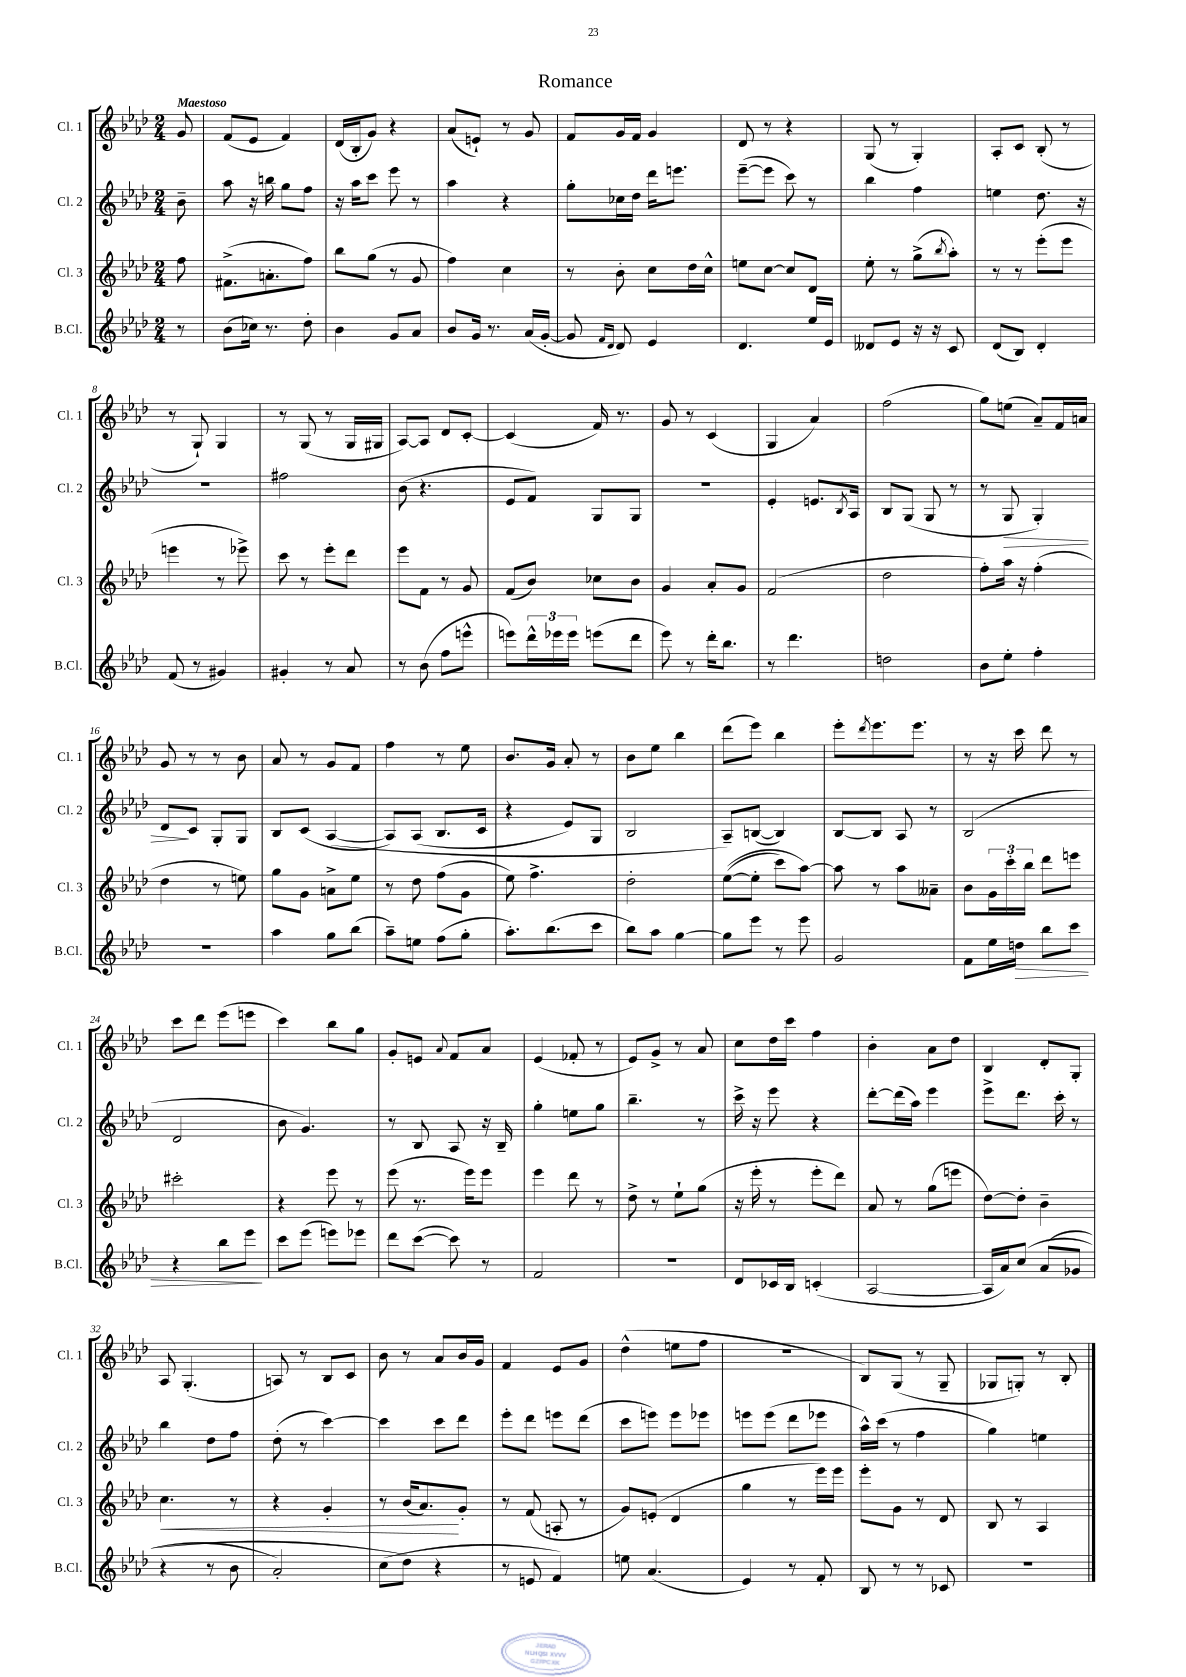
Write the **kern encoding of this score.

**kern	**dynam	**kern	**dynam	**kern	**dynam	**kern
*part4	*part4	*part3	*part3	*part2	*part2	*part1
*staff4	*staff4	*staff3	*staff3	*staff2	*staff2	*staff1
*I"B.Cl.	*	*I"Cl. 3	*	*I"Cl. 2	*	*I"Cl. 1
*I'B.Cl.	*	*I'Cl. 3	*	*I'Cl. 2	*	*I'Cl. 1
*clefG2	*	*clefG2	*	*clefG2	*	*clefG2
*k[b-e-a-d-]	*	*k[b-e-a-d-]	*	*k[b-e-a-d-]	*	*k[b-e-a-d-]
*M2/4	*	*M2/4	*	*M2/4	*	*M2/4
=	=	=	=	=	=	=
!	!	!	!	!	!	!LO:TX:a:B:t=Maestoso
8r	.	8ff\	.	8b-~\	.	8g/
=1	=1	=1	=1	=1	=1	=1
(8b-\L	.	(8.f#X^\L	.	8aa-\	.	(8f/L
16cc-X\Jk)	.	.	.	16r	.	8e-/J
8.r	.	8.an'\	.	16bbn\	.	.
.	.	.	.	8gg\L	.	4f/)
8dd-'\	.	8ff\J)	.	8ff\J	.	.
=2	=2	=2	=2	=2	=2	=2
4b-\	.	8bb-\L	.	16r	.	(16d-/LL
.	.	.	.	16aa-\KL	.	16B-'/J
.	.	(8gg\J	.	8ccc\J	.	8g/J)
8g/L	.	8r	.	8eee-\	.	4r
8a-/J	.	8g/	.	8r	.	.
=3	=3	=3	=3	=3	=3	=3
8b-/L	.	4ff\)	.	4aa-\	.	(8a-/L
16g/Jk	.	.	.	.	.	8en`/J)
8.r	.	.	.	.	.	.
.	.	4cc\	.	4r	.	8r
(16a-/LL	.	.	.	.	.	8g/
[16g'/JJ	.	.	.	.	.	.
=4	=4	=4	=4	=4	=4	=4
8g/]	.	8r	.	8gg'\L	.	8f/L
16qqf/LL	.	.	.	.	.	.
16qqd-/JJ	.	.	.	.	.	.
8d-/)	.	8b-'\	.	16cc-X\L	.	16g/L
.	.	.	.	16dd-\JJ	.	16f/JJ
4e-/	.	8cc\L	.	16ddd-\KL	.	4g/
.	.	.	.	8.eeen\J	.	.
.	.	16dd-\L	.	.	.	.
.	.	16cc^^\JJ	.	.	.	.
=5	=5	=5	=5	=5	=5	=5
4.d-/	.	8een\L	.	([8eee-~\L	.	8d-/
.	.	[8cc\J	.	8eee-\J]	.	8r
.	.	8cc/L]	.	8ccc\)	.	4r
16ee-/LL	.	8d-/J	.	8r	.	.
16e-/JJ	.	.	.	.	.	.
=6	=6	=6	=6	=6	=6	=6
8d--X/L	.	8ee-'\	.	4bb-\	.	(8G/
8e-/J	.	8r	.	.	.	8r
16r	.	(8gg^\L	.	4ff\	.	4G'/)
16r	.	.	.	.	.	.
.	.	8qbb-/	.	.	.	.
8c/	.	8aa-'\J)	.	.	.	.
=7	=7	=7	=7	=7	=7	=7
(8d-/L	.	8r	.	4een\	.	8A-'/L
8B-/J)	.	8r	.	.	.	8c/J
4d-'/	.	(8eee-'\L	.	8.dd-\	.	(8B-'/
.	.	8eee-\J	.	.	.	8r
.	.	.	.	16r	.	.
!!LO:LB:g=z
=8	=8	=8	=8	=8	=8	=8
(8f/	.	4eeen\	.	2r	.	8r
8r	.	.	.	.	.	8G`/)
4g#X/)	.	8r	.	.	.	4G/
.	.	8eee-X^\)	.	.	.	.
=9	=9	=9	=9	=9	=9	=9
4g#X'/	.	8ccc\	.	2ff#X\	.	8r
.	.	8r	.	.	.	(8G/
8r	.	8eee-'\L	.	.	.	8r
8a-/	.	8ddd-\J	.	.	.	16G/LL
.	.	.	.	.	.	16G#X/JJ
=10	=10	=10	=10	=10	=10	=10
8r	.	8eee-\L	.	(8b-\	.	[8A-/L)
(8b-\	.	8f\J	.	4.r	.	8A-/J]
8ff\L	.	8r	.	.	.	8d-/L
8eeen^^\J	.	8g/	.	.	.	[8c'/J
=11	=11	=11	=11	=11	=11	=11
8eeen\L)	.	(8f/L	.	8e-/L	.	(4c/]
24ddd-^^\L	.	8b-/J)	.	8f/J)	.	.
24eee-X\	.	.	.	.	.	.
24eee-\JJ	.	.	.	.	.	.
(8eeen\L	.	8cc-X\L	.	8G/L	.	16f/)
.	.	.	.	.	.	8.r
8ddd-\J	.	8b-\J	.	8G/J	.	.
=12	=12	=12	=12	=12	=12	=12
8eee-\)	.	4g/	.	2r	.	8g/
8r	.	.	.	.	.	8r
16ddd-'\KL	.	8a-'/L	.	.	.	(4c/
8.bb-\J	.	.	.	.	.	.
.	.	8g/J	.	.	.	.
=13	=13	=13	=13	=13	=13	=13
8r	.	(2f/	.	4e-'/	.	4G/
4.ddd-\	.	.	.	.	.	.
.	.	.	.	8.en/L	.	4a-/)
.	.	.	.	8qB-/	.	.
.	.	.	.	16A-/Jk	.	.
=14	=14	=14	=14	=14	=14	=14
2ddn\	.	2dd-\	.	8B-/L	.	(2ff\
.	.	.	.	(8G/J	.	.
.	.	.	.	8G/	.	.
.	.	.	.	8r	.	.
=15	=15	=15	=15	=15	=15	=15
8b-\L	.	8ff'\L)	.	8r	.	8gg\L)
!	!	!	!	!	!LO:HP:b	!
8ee-'\J	.	16aa-\Jk	.	8G/	>	(8een\J
.	.	16r	.	.	.	.
4ff'\	.	(4ff'\	.	4G'/)	.	8a-~/L)
.	.	.	.	.	.	16f/L
.	.	.	.	.	.	16an/JJ
!!LO:LB:g=z
=16	=16	=16	=16	=16	=16	=16
2r	.	4dd-\	.	8d-/L	.	8g/
.	.	.	.	8c/J	]	8r
.	.	8r	.	8G'/L	.	8r
.	.	8een\)	.	8G/J	.	8b-\
=17	=17	=17	=17	=17	=17	=17
4aa-\	.	8gg\L	.	8B-/L	.	8a-/
.	.	8g\J	.	(8c/J	.	8r
8gg\L	.	8an^\L	.	([4A-/	.	8g/L
(8bb-\J	.	8ee-\J	.	.	.	8f/J
=18	=18	=18	=18	=18	=18	=18
8aa-~\L)	.	8r	.	8A-/L])	.	4ff\
8een\J	.	8dd-\	.	(8A-/J	.	.
(8ff\L	.	(8ff\L	.	8.B-/L	.	8r
8gg'\J	.	8g\J	.	.	.	8ee-\
.	.	.	.	16c/Jk	.	.
=19	=19	=19	=19	=19	=19	=19
8.aa-'\L)	.	8ee-\)	.	4r	.	8.b-/L
.	.	4.ff^\	.	.	.	.
(8.bb-\	.	.	.	.	.	16g/Jk
.	.	.	.	8e-/L)	.	8a-'/
8ccc\J	.	.	.	8G/J	.	8r
=20	=20	=20	=20	=20	=20	=20
8bb-\L)	.	2dd-'\	.	2B-/	.	8b-\L
8aa-\J	.	.	.	.	.	8ee-\J
[4gg\	.	.	.	.	.	4bb-\
=21	=21	=21	=21	=21	=21	=21
8gg\L]	.	(([8ee-\L	.	8A-~/L)	.	(8ddd-\L
8eee-\J	.	8ee-'\J]	.	([8Bn/J	.	8eee-\J)
8r	.	8ccc\L)	.	4B/])	.	4bb-\
8eee-\	.	[8aa-\J)	.	.	.	.
=22	=22	=22	=22	=22	=22	=22
2g/	.	8aa-\]	.	[8B-/L	.	8eee-'\L
.	.	.	.	.	.	8qddd-/
.	.	8r	.	8B-/J]	.	8.eee-\
.	.	8aa-\L	.	8A-/	.	.
.	.	.	.	.	.	8.eee-\J
.	.	8a--X~\J	.	8r	.	.
=23	=23	=23	=23	=23	=23	=23
8f\L	.	8b-\L	.	(2B-/	.	8r
16ee-\L	.	24g\L	.	.	.	16r
.	.	24ccc'\	.	.	.	.
!	!LO:HP:b	!	!	!	!	!
16ddn\JJ	>	.	.	.	.	16ccc\
.	.	24bb-\JJ	.	.	.	.
8bb-\L	.	8ddd-\L	.	.	.	8ddd-\
8ccc\J	.	8eeen\J	.	.	.	8r
!!LO:LB:g=z
=24	=24	=24	=24	=24	=24	=24
4r	.	2ccc#X'\	.	2d-/	.	8ccc\L
.	.	.	.	.	.	8ddd-\J
8bb-\L	.	.	.	.	.	(8eee-\L
8eee-\J	.	.	.	.	.	8eeen\J
.	]	.	.	.	.	.
=25	=25	=25	=25	=25	=25	=25
8ccc\L	.	4r	.	8b-\	.	4ccc\)
(8eee-\J	.	.	.	4.g/)	.	.
8eeen\L)	.	8eee-\	.	.	.	8bb-\L
8eee-X\J	.	8r	.	.	.	8gg\J
=26	=26	=26	=26	=26	=26	=26
8ddd-\L	.	(8eee-\	.	8r	.	8g'/L
([8ccc\J	.	8.r	.	8B-/	.	8en/J
.	.	.	.	.	.	8qqa-/
8ccc\])	.	.	.	8A-/	.	8f/L
.	.	16eee-\KL)	.	.	.	.
8r	.	8eee-\J	.	16r	.	8a-/J
.	.	.	.	16B-~/	.	.
=27	=27	=27	=27	=27	=27	=27
2f/	.	4eee-\	.	4gg'\	.	(4e-/
.	.	8ddd-\	.	8een\L	.	8f-X'/
.	.	8r	.	8gg\J	.	8r
=28	=28	=28	=28	=28	=28	=28
2r	.	8dd-^\	.	4.bb-~\	.	8e-/L)
.	.	8r	.	.	.	8g^/J
.	.	8ee-`\L	.	.	.	8r
.	.	(8gg\J	.	8r	.	8a-/
=29	=29	=29	=29	=29	=29	=29
8d-/L	.	16r	.	16ccc^\	.	8cc\L
.	.	16eee-'\	.	16r	.	.
16c-X/L	.	8r	.	8eee-\	.	16dd-\L
16B-/JJ	.	.	.	.	.	16ccc\JJ
(4cn'/	.	8eee-'\L	.	4r	.	4ff\
.	.	8ddd-\J)	.	.	.	.
=30	=30	=30	=30	=30	=30	=30
[2A-/	.	8a-/	.	[8ddd-'\L	.	4b-'\
.	.	8r	.	(16ddd-\L]	.	.
.	.	.	.	16aa-\JJ)	.	.
.	.	(8gg\L	.	4eee-\	.	8a-\L
.	.	8eeen\J	.	.	.	8dd-\J
=31	=31	=31	=31	=31	=31	=31
16A-/LL]	.	[8dd-\L)	.	8eee-^\L	.	4B-/
16a-/J)	.	.	.	.	.	.
(8cc/J	.	8dd-'\J]	.	8.ddd-\J	.	.
(8a-/L	.	4b-~\	.	.	.	8d-'/L
.	.	.	.	16ccc'\	.	.
8g-X/J	.	.	.	8r	.	8G'/J
!!LO:LB:g=z
=32	=32	=32	=32	=32	=32	=32
!	!	!	!LO:HP:b	!	!	!
4r	.	4.cc\	<	4bb-\	.	8A-/
.	.	.	.	.	.	(4.G'/
8r	.	.	.	8dd-\L	.	.
8b-\	.	8r	.	8ff\J	.	.
=33	=33	=33	=33	=33	=33	=33
2a-'/)	.	4r	.	(8dd-'\	.	8An/)
.	.	.	.	8r	.	8r
.	.	4g'/	.	[4ccc\)	.	8B-/L
.	.	.	.	.	.	8c/J
=34	=34	=34	=34	=34	=34	=34
(8cc\L	.	8r	.	4ccc\]	.	8b-\
8dd-\J)	.	(16b-/KL	.	.	.	8r
.	.	8.a-/)	.	.	.	.
4r	.	.	.	8ccc\L	.	8a-/L
.	.	8g'/J	[	8ddd-\J	.	16b-/L
.	.	.	.	.	.	16g/JJ
=35	=35	=35	=35	=35	=35	=35
8r	.	8r	.	8eee-'\L	.	4f/
8en/	.	(8f/	.	8ddd-\J	.	.
4f/)	.	8An'/	.	8eeen\L	.	8e-/L
.	.	8r	.	(8ddd-\J	.	8g/J
=36	=36	=36	=36	=36	=36	=36
8een\	.	8g/L)	.	8ccc\L	.	(4dd-^^\
(4.a-/	.	(8en'/J	.	8eeen\J)	.	.
.	.	4d-/	.	8eee\L	.	8een\L
.	.	.	.	8eee-X\J	.	8ff\J
=37	=37	=37	=37	=37	=37	=37
4e-/)	.	4gg\	.	8eeen\L	.	2r
.	.	.	.	(8eee\J	.	.
8r	.	8r	.	8ddd-\L	.	.
8f'/	.	16eee-\LL)	.	8eee-X\J	.	.
.	.	16eee-\JJ	.	.	.	.
=38	=38	=38	=38	=38	=38	=38
8B-/	.	8eee-'\L	.	16aa-^^\LL)	.	8B-/L)
.	.	.	.	(16ccc\JJ	.	.
8r	.	8g\J	.	8r	.	(8G/J
8r	.	8r	.	4ff\	.	8r
8c-X/	.	8d-/	.	.	.	8G~/
=39	=39	=39	=39	=39	=39	=39
2r	.	8B-/	.	4gg\)	.	8G-X/L
.	.	8r	.	.	.	8Gn'/J)
.	.	4A-/	.	4een\	.	8r
.	.	.	.	.	.	8B-'/
==	==	==	==	==	==	==
*-	*-	*-	*-	*-	*-	*-
